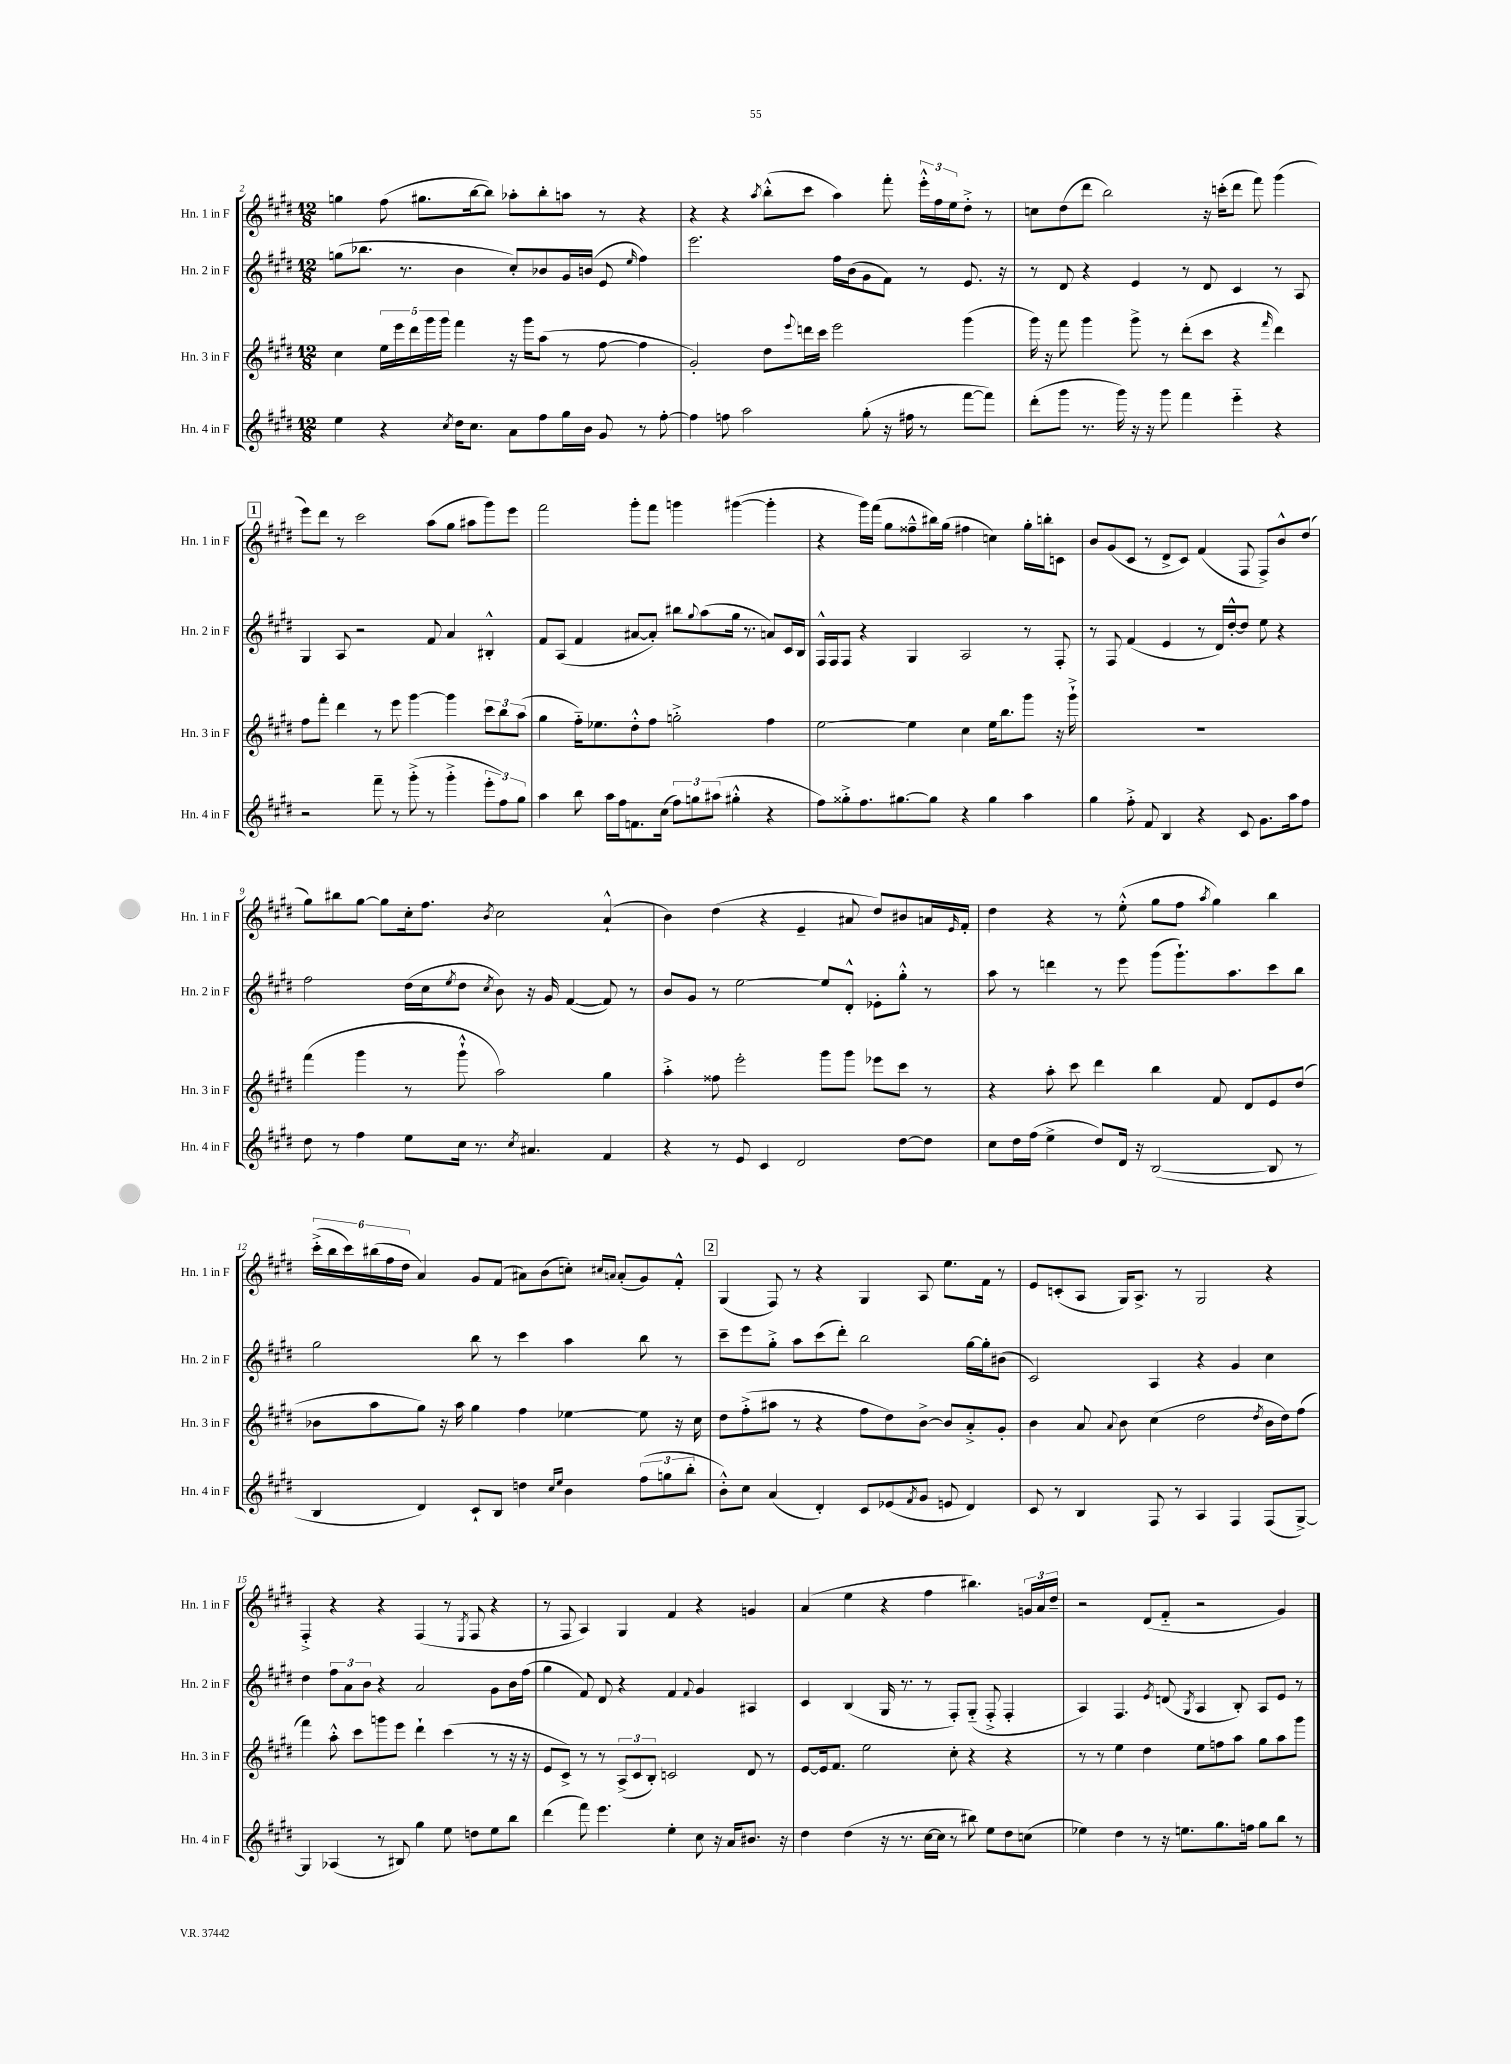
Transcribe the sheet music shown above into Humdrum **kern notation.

**kern	**kern	**kern	**kern
*part4	*part3	*part2	*part1
*staff4	*staff3	*staff2	*staff1
*I"Hn. 4 in F	*I"Hn. 3 in F	*I"Hn. 2 in F	*I"Hn. 1 in F
*I'Hn. 4 in F	*I'Hn. 3 in F	*I'Hn. 2 in F	*I'Hn. 1 in F
*clefG2	*clefG2	*clefG2	*clefG2
*k[f#c#g#d#]	*k[f#c#g#d#]	*k[f#c#g#d#]	*k[f#c#g#d#]
*M12/8	*M12/8	*M12/8	*M12/8
=2	=2	=2	=2
4ee\	4cc#\	(8ggn\L	4ggn\
.	.	8.bb-X\J	.
4r	20ee\LL	.	(8ff#\
.	20eee\	.	.
.	.	8.r	.
.	20ddd#\	.	.
.	.	.	8.gg#X\L
.	20ggg#\	.	.
.	20ggg#\JJ	.	.
8qcc#/	.	.	.
16dd#\KL	4fff#\	4b\	.
8.cc#\J	.	.	[16bb\k
.	.	.	8bb\J])
8a\L	16r	8cc#'/L)	8aa-X'\L
.	16ggg#\KL	.	.
8ff#\	(8aa\J	8b-X/	8bb'\
16gg#\L	8r	16g#/L	8aan\J
16b\JJ	.	(16bn/JJ	.
8g#/	[8ff#\	8e/	8r
.	.	16qqee/	.
8r	4ff#\]	4ff#\)	4r
[8ff#'\	.	.	.
=3	=3	=3	=3
4ff#\]	2g#'/)	2.eee\	4r
8ffn\	.	.	4r
2aa\	.	.	.
.	.	.	8qaa/
.	8dd#\L	.	(8bb'^^\L
.	8qqeee/	.	.
.	16dddn\L	.	8ccc#\J
.	16ccc#\JJ	.	.
.	2eee\	16ff#\LL	4aa\)
.	.	(16b\J	.
(8gg#'\	.	8g#\	.
16r	.	8f#\J)	8fff#'\
16ff#X\	.	.	.
8r	.	8r	24eee'^^\LL
.	.	.	24ff#\
.	.	.	24ee\J
[8fff#\L	(4ggg#\	8.e/	8dd#'^\J
8fff#\J])	.	.	8r
.	.	16r	.
=4	=4	=4	=4
(8ddd#'\L	16ggg#\)	8r	8ccn\L
.	16r	.	.
8ggg#\J	8fff#\	8d#/	(8dd#\
8.r	4ggg#\	4r	8ddd#\J
.	.	.	2bb\)
16ggg#\)	.	.	.
16r	8ggg#^\	4e/	.
16r	.	.	.
8ggg#\	8r	.	.
4fff#\	(8ddd#'\L	8r	.
.	8ccc#\J	8d#/	16r
.	.	.	(16cccn'\KL
4eee\	4r	4c#/	8ddd#\J
.	.	.	8fff#\)
.	16qqfff#/	.	.
4r	4ddd#\)	8r	(4ggg#\
.	.	8A/	.
!!LO:LB:g=z
!!LO:REH:place=s1:t=1
=5	=5	=5	=5
2r	8ff#\L	4G#/	8eee\L)
.	8fff#'\J	.	8ddd#\J
.	4ddd#\	8A/	8r
.	.	2r	2ccc#\
8fff#~\	8r	.	.
8r	8eee\	.	.
(8ggg#'^\	[4ggg#\	.	.
8r	.	8f#/	(8aa\L
4ggg#'^\	4ggg#\]	4a/	8gg#\J
.	.	.	8aa#X\L
12eee'\L	12ccc#\L	4B#X'^^/	8ggg#\)
12ff#\)	12bb\	.	.
.	.	.	8eee\J
12gg#\J	(12aa\J	.	.
=6	=6	=6	=6
4aa\	4gg#\	8f#/L	2fff#\
.	.	(8A/J	.
8bb\	16ff#\KL)	4f#/	.
.	8.ee-X\	.	.
16aa\LL	.	.	.
16ff#\J	.	.	.
8.fn\	8dd#'^^\	[8a#X/L	8ggg#'\L
.	8ff#\J	8a#'/J])	8fff#\J
(16cc#\Jk	.	.	.
12ff#\L)	2ggn'^\	8bb#X\L	4gggn\
12ggn\	.	.	.
.	.	8qqgg#/	.
.	.	(8aa\	.
(12aa#X\J	.	.	.
4gg#X'^^\	.	16gg#\Jk	([4ggg#X\
.	.	8.r	.
4r	4ff#\	8an/L)	4ggg#'\]
.	.	16c#/L	.
.	.	16B/JJ	.
=7	=7	=7	=7
8ff#\L)	[2ee\	16F#^^/LL	4r
.	.	16F#/J	.
8gg##X'^\	.	8F#/J	.
8.ff#\	.	4r	16ggg#\LL)
.	.	.	(16fff#\JJ
.	.	.	8gg#\L
[8.gg#X\	.	.	.
.	4ee\]	4G#/	8ff##X~^^\
8gg#\J]	.	.	16bb#X\L)
.	.	.	(16gg#\JJ
4r	4cc#\	2A/	4ff#X\
4gg#\	16ee\KL	.	4ccn\)
.	8.bb\	.	.
4aa\	8ggg#\J	8r	16gg#'\LL
.	.	.	16bbn'\J
.	16r	8F#'/	8cn\J
.	16ggg#`^\	.	.
=8	=8	=8	=8
4gg#\	1.r	8r	8b/L
.	.	8F#/	(8g#/
8ff#'^\	.	(4f#/	8c#/J
8f#/	.	.	8r
4B/	.	4e/	8d#^/L
.	.	.	8c#/J)
4r	.	8r	(4f#/
.	.	16d#/LL)	.
.	.	[16dd#'^^/J	.
8c#/	.	8dd#/J]	8F#/
8.g#\L	.	8ee\	8F#^/L)
.	.	4r	8b^^/
16aa\k	.	.	.
8ff#\J	.	.	(8dd#/J
!!LO:LB:g=z
=9	=9	=9	=9
8dd#\	(4fff#\	2ff#\	8gg#\L)
8r	.	.	8bb#X\
4ff#\	4ggg#\	.	[8gg#\J
.	.	.	8gg#\L]
8ee\L	8r	(16dd#\LL	16cc#'\k
.	.	16cc#\J	8.ff#\J
.	.	8qee/	.
16cc#\Jk	8ggg#`^^\	8dd#\J	.
8.r	.	.	.
.	.	8qcc#/	8qb/
.	2aa\)	8b\)	2cc#\
8qcc#/	.	.	.
4.a#X/	.	16r	.
.	.	16g#/	.
.	.	([4f#/	.
4f#/	4gg#\	8f#/])	(4a`^^/
.	.	8r	.
=10	=10	=10	=10
4r	4aa'^\	8b/L	4b\)
.	.	8g#/J	.
8r	8ff##X\	8r	(4dd#\
8e/	2eee'\	[2ee\	.
4c#/	.	.	4r
2d#/	.	.	4e~/
.	8ggg#\L	8ee/L]	.
.	8ggg#\J	8d#'^^/J	8a#X/
.	8eee-X\L	8e-X'\L	8dd#/L)
[8dd#\L	8ccc#\J	8gg#'^^\J	8b#X/
8dd#\J]	8r	8r	16an/L
.	.	.	16qqe/
.	.	.	16f#'/JJ
=11	=11	=11	=11
8cc#\L	4r	8aa\	4dd#\
16dd#\L	.	8r	.
(16ff#\JJ	.	.	.
4ee^\	8aa'\	4dddn\	4r
.	8ccc#\	.	.
8dd#/L)	4ddd#\	8r	8r
16d#/Jk	.	8eee\	(8ee'^^\
16r	.	.	.
([2B/	4bb\	(8ggg#\L	8gg#\L
.	.	8.ggg#`\)	8ff#\J
.	.	.	8qaa/
.	8f#/	.	4gg#\)
.	.	8.aa\	.
.	8d#/L	.	.
8B/]	8e/	8ccc#\	4bb\
8r	(8dd#/J	8bb\J	.
!!LO:LB:g=z
=12	=12	=12	=12
4B/	8b-X\L	2gg#\	(24ccc#'^\LL
.	.	.	24bb\
.	.	.	24ccc#\)
.	8aa\	.	(24bb#X\
.	.	.	24ff#\
.	.	.	24dd#\JJ
4d#/)	8gg#\J)	.	4a/)
.	16r	.	.
.	16aa\	.	.
8c#`/L	4gg#\	8bb\	8g#/L
8B/J	.	8r	(8f#/J
4ddn\	4ff#\	4ccc#\	8a#X\L)
.	.	.	(8b\
16qqcc#/LL	.	.	.
16qqee/JJ	.	.	.
4b\	[4ee-X\	4aa\	8ccn'\J)
.	.	.	16qqcc#X/LL
.	.	.	16qqan/JJ
.	.	.	(8a'/L
(12ff#\L	8ee-\]	8bb\	8g#/)
12ggn\	.	.	.
.	16r	8r	8f#'^^/J
12bb'\J	.	.	.
.	16cc#\	.	.
!!LO:REH:place=s1:t=2
=13	=13	=13	=13
8b'^^\L)	8dd#\L	8ccc#~\L	(4G#/
8cc#\J	(8ff#'^\	8eee\	.
(4a/	8aa#X\J	8gg#'^\J	8F#/)
.	8r	8aa\L	8r
4d#'/)	4r	(8ccc#\	4r
.	.	8ddd#'\J)	.
8c#/L	8ff#\L	2bb\	4G#/
(8e-X/	8dd#\)	.	.
8qf#/	.	.	.
8g#/J	[8b^\J	.	8A/
8en/	8b/L]	.	8.ee\L
4d#/)	8a'^/	[16gg#\LL	.
.	.	16gg#'\J]	16f#\Jk
.	8g#'/J	(8b#X\J	8r
=14	=14	=14	=14
8c#/	4b\	2c#/)	8e/L
8r	.	.	(8cn'/
4B/	8a/	.	8A/J
.	8qqa/	.	.
.	8b\	.	16G#/KL)
.	.	.	8.A^/J
8F#/	(4cc#\	4A/	.
8r	.	.	8r
4A/	2dd#\	4r	2G#/
4F#/	.	4g#/	.
.	8qdd#/	.	.
(8F#/L	16b\LL	4cc#\	4r
.	16dd#\J)	.	.
[8G#^/J)	(8ff#\J	.	.
!!LO:LB:g=z
=15	=15	=15	=15
4G#/]	4fff#\)	4dd#\	4F#'^/
(4A-X/	8aa'^^\	12ff#\L	4r
.	.	12a\	.
.	8ccc#\L	.	.
.	.	12b\J	.
8r	8gggn\	4r	4r
8B#X/)	8eee\J	.	.
4gg#\	4ddd#`\	2a/	(4F#/
8ee\	(4ccc#\	.	8r
.	.	.	8qE/
8ddn\L	.	.	8F#/
8ee\	8r	8g#\L	4r
8bb\J	16r	16b\L	.
.	16r	(16ff#\JJ	.
=16	=16	=16	=16
(4ddd#\	8e/L	4gg#\	8r
.	8c#^/J)	.	8F#/
8fff#\)	8r	8f#/)	4A/)
4.eee\	8r	8d#/	.
.	(12A^/L	4r	4G#/
.	12c#/	.	.
.	12B'/J)	.	.
4ee'\	2cn/	4f#/	4f#/
.	.	8qqf#/	.
8cc#\	.	4g#/	4r
16r	.	.	.
16a/KL	.	.	.
8.b#X/J	8d#/	4A#X/	4gn/
.	8r	.	.
16r	.	.	.
=17	=17	=17	=17
4dd#\	[8e/L	4c#/	(4a/
.	16e/k]	.	.
.	8.f#/J	.	.
(4dd#\	.	(4B/	4ee\
.	2ee\	.	.
16r	.	16G#/	4r
8.r	.	8.r	.
[16cc#\LL	.	8r	4ff#\
16cc#\JJ]	.	.	.
8r	8cc#'\	8F#'/L)	.
8bb#X\)	4r	(8G#/J	4.bb#X\)
8ee\L	.	8F#'^/	.
8dd#\	4r	4F#'/	.
(8ccn\J	.	.	24gn/LL
.	.	.	24a/
.	.	.	24dd#~/JJ
=18	=18	=18	=18
4ee-X\)	8r	4A/)	2r
.	8r	.	.
4dd#\	4ee\	4.F#/	.
8r	4dd#\	.	(8d#/L
.	.	8qe/	.
16r	.	(8dn/	8f#/J
8.een\L	.	.	.
.	.	8qG#/	.
.	8ee\L	4A/	2r
8.gg#\	8ffn\	.	.
.	8aa\J	8B'/)	.
16ffn\Jk	.	.	.
8gg#\L	8gg#\L	8A/L	.
8bb\J	8aa\	8e/J	4g#/)
8r	8ggg#\J	8r	.
==	==	==	==
*-	*-	*-	*-
